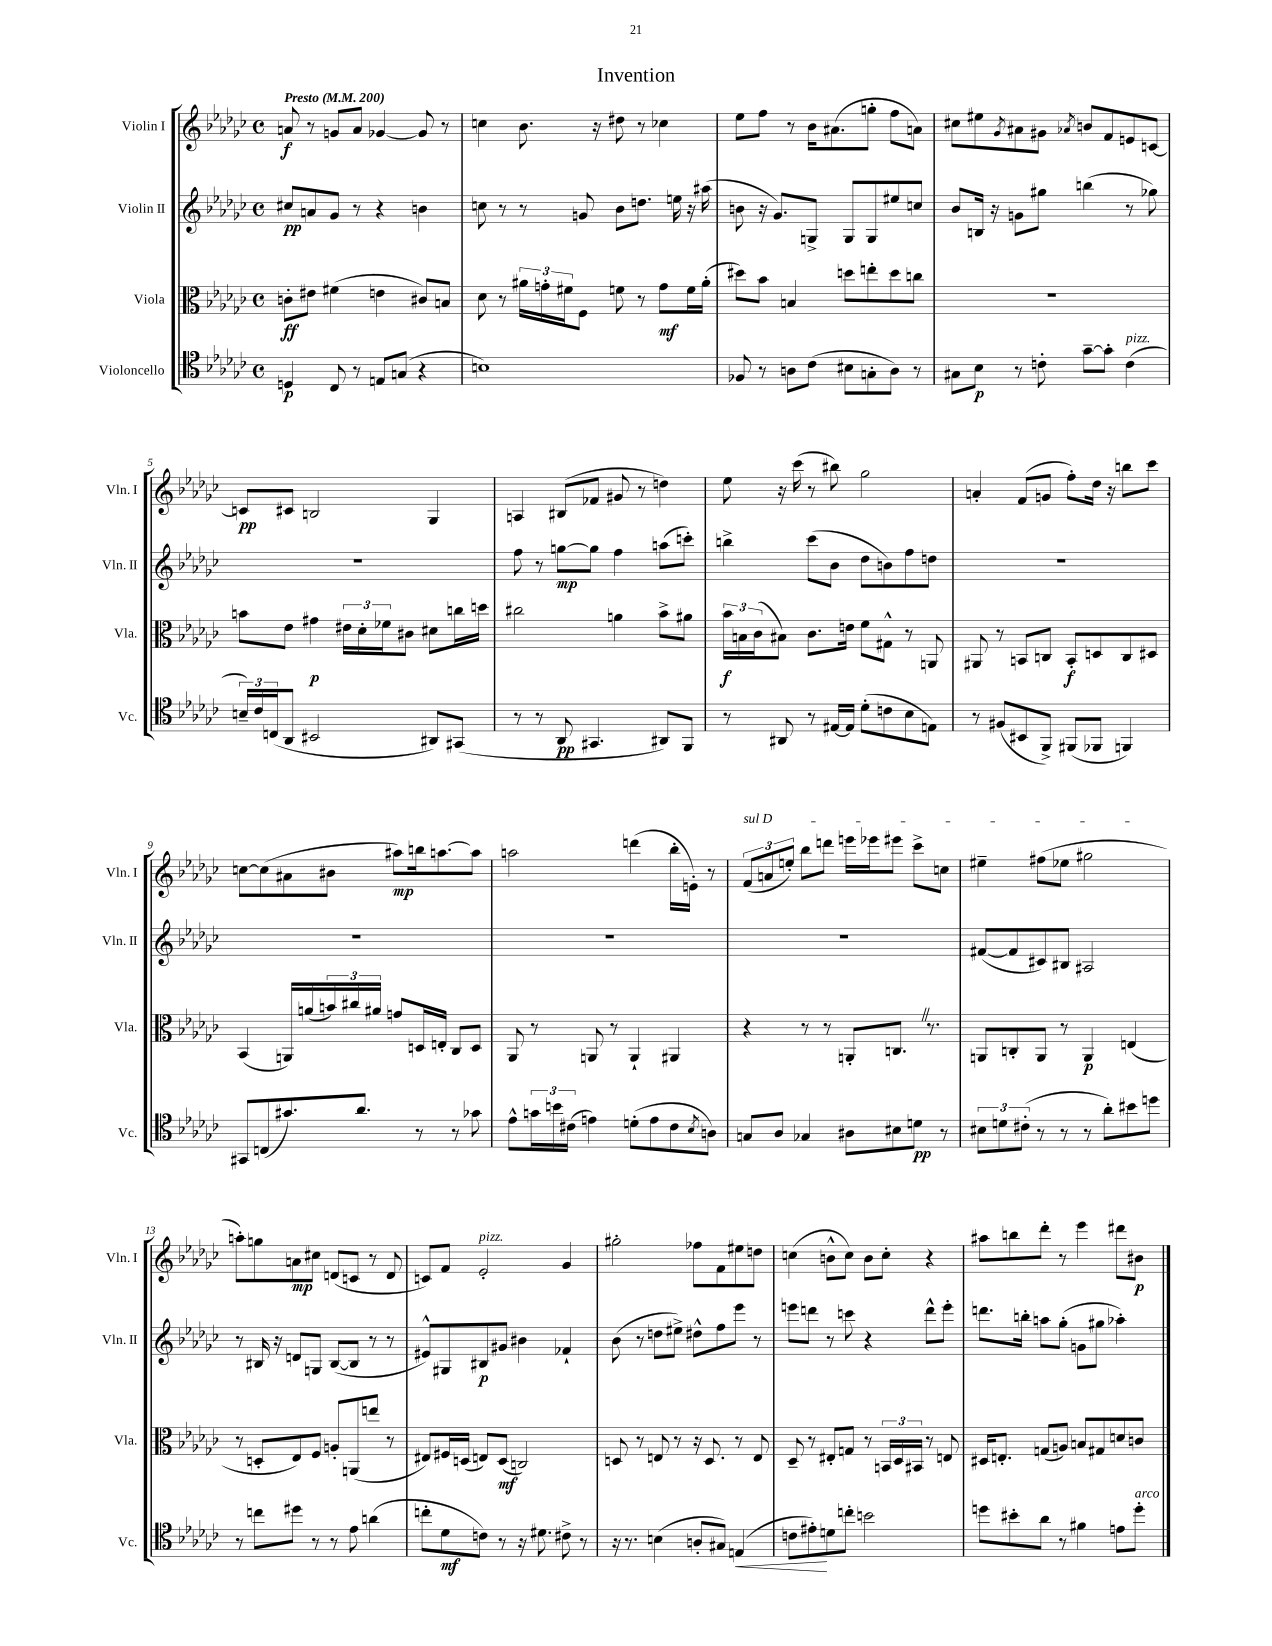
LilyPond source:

\header { title = "Invention" }
<<
\new StaffGroup <<
\new Staff = "s0" \with { instrumentName = "Violin I" shortInstrumentName = "Vln. I" } {
    \clef treble \key ges \major \defaultTimeSignature \time 4/4 \tempo "Presto" 4 = 200
    a'8\f r8 g'8 a'8 ges'4~ ges'8 r8 |
    c''4 bes'8. r16 dis''8 r8 ces''4 |
    ees''8 f''8 r8 bes'16 ais'8.( g''8-. f''8 a'8) |
    cis''8 eis''8 \acciaccatura { ges'8 } ais'8 gis'8 \acciaccatura { aes'8 } b'8 f'8 e'8 c'8~ |
    c'8\pp cis'8 b2 ges4 |
    a4 bis8( fes'8 gis'8 r8 d''4) |
    ees''8 r16 ces'''16( r8 bis''8) ges''2 |
    a'4-. f'8( g'8 f''8-.) des''16 r16 b''8 ces'''8 |
    c''8~ c''8( ais'8 bis'8 ais''8\mp) b''16 a''8.~ a''8 |
    a''2 d'''4( bes''16-. e'16-.) r8 |
    \tuplet 3/2 { \once \override TextSpanner.bound-details.left.text = \markup { \italic "sul D" } f'8\startTextSpan( a'8 e''8-.) } bes''8 d'''8 e'''16 ees'''16 eis'''8 ces'''8-> c''8 |
    eis''4-- fis''8( ees''8 gis''2\stopTextSpan |
    a''8-.) g''8 a'8\mp cis''8 d'8( c'8 r8 d'8 |
    c'8) f'8 ees'2-.^\markup { \italic "pizz." } ges'4 |
    gis''2-. fes''8 f'8 eis''8 d''8 |
    c''4( b'8-^ c''8) b'8 c''8-. r4 |
    ais''8 b''8 des'''8-. r8 ees'''4 dis'''8 bis'8\p \bar "|." |
}
\new Staff = "s1" \with { instrumentName = "Violin II" shortInstrumentName = "Vln. II" } {
    \clef treble \key ges \major \defaultTimeSignature \time 4/4
    cis''8\pp a'8 ges'8 r8 r4 b'4 |
    c''8 r8 r8 g'8 bes'8 d''8. e''16 r16 ais''16( |
    b'8 r16 ges'8.) g8-> g8 g8 eis''8 c''8 |
    bes'8 b16 r16 g'8 gis''8 b''4( r8 ges''8) |
    R1 |
    f''8 r8 g''8~\mp g''8 f''4 a''8( c'''8-.) |
    b''4-> ces'''8( bes'8 des''8 b'8) f''8 d''8 |
    R1 |
    R1 |
    R1 |
    R1 |
    fis'8~( fis'8 cis'8) bis8 ais2 |
    r8 bis16 r16 d'8 g8 bis8~( bis8 r8 r8 |
    eis'8-^) gis8 bis8\p gis'8 bis'4 fes'4-! |
    bes'8( r8 d''8 eis''8->) dis''8-^ f''8 ees'''8 r8 |
    e'''8 d'''8 r8 c'''8 r4 d'''8-^ e'''8-. |
    d'''8. b''16-. a''8 ges''8-.( g'8 gis''8 aes''4-.) \bar "|." |
}
\new Staff = "s2" \with { instrumentName = "Viola" shortInstrumentName = "Vla." } {
    \clef alto \key ges \major \defaultTimeSignature \time 4/4
    c'8-.\ff eis'8 fis'4( e'4 cis'8) b8 |
    des'8 r8 \tuplet 3/2 { ais'16 g'16-. fis'16 } f8 f'8 r8 g'8\mf f'16 ais'16-.( |
    dis''8) bes'8 b4 d''8 e''8-. d''8 c''8 |
    r1 |
    b'8 ees'8 gis'4\p \tuplet 3/2 { eis'16 des'16-. fes'16 } cis'8 dis'8 c''16 d''16 |
    cis''2 a'4 bes'8-> ais'8 |
    \tuplet 3/2 { bes'16\f b16 ces'16( } bis8) ces'8. e'16 f'8 gis8-^ r8 a,8 |
    ais,8 r8 b,8 c8 b,8-.\f d8 c8 dis8 |
    bes,4( a,16) a'16( \tuplet 3/2 { b'16) cis''16 ais'16 } g'8 d16 e16-. ces8 d8 |
    aes,8 r8 a,8 r8 a,4-! ais,4 |
    r4 r8 r8 a,8-. c8. \once \override BreathingSign.text = \markup { \musicglyph "scripts.caesura.straight" } \breathe r8. |
    a,8 c8-. a,8 r8 a,4\p e4( |
    r8 d8-. ees8) f8 a8-. a,8( e''8 r8 |
    eis8) fis16 d16( e8) d8\mf( c2) |
    d8 r8 e8 r8 r16 d8. r8 e8 |
    des8-- r8 eis8-. g8 r8 \tuplet 3/2 { b,16 des16 bis,16 } r8 e8 |
    dis16 e8.-. g8( a8) b8 gis8 d'8 c'8 \bar "|." |
}
\new Staff = "s3" \with { instrumentName = "Violoncello" shortInstrumentName = "Vc." } {
    \clef tenor \key ges \major \defaultTimeSignature \time 4/4
    d4\p ces8 r8 e8 g8( r4 |
    b1) |
    fes8 r8 a8 ces'8( bis8 g8-. a8) r8 |
    gis8 bes8\p r8 c'8-. ges'8~-- ges'8-. c'4^\markup { \italic "pizz." }( |
    \tuplet 3/2 { b16--) ces'16 c16( } aes,8 bis,2 ais,8) gis,8( |
    r8 r8 aes,8\pp gis,4. ais,8) f,8 |
    r8 ais,8 r8 eis16~ eis16 des'8-.( c'8 bes8 e8) |
    r8 fis8( bis,8 f,8->) fis,8( fes,8 f,4) |
    gis,8 c8( gis'8.) aes'8. r8 r8 ges'8 |
    ees'8-^ \tuplet 3/2 { g'16 b'16 cis'16( } e'4) d'8-.( e'8 cis'8 \acciaccatura { bes8 } a8) |
    g8 aes8 ges4 ais8 bis8 d'8\pp r8 |
    \tuplet 3/2 { bis8 d'8 cis'8-.( } r8 r8 r8 aes'8-.) bis'8 d''8 |
    r8 c''8 dis''8 r8 r8 ees'8 a'4( |
    c''8-. des'8\mf c'8) r8 r16 dis'8. cis'8-> r8 |
    r16 r8. b4( a8-. gis8) e4\<( |
    c'8 eis'8-.\!) d'8 c''8-. b'2 |
    d''8 bis'8-. aes'8 r8 fis'4 e'8 d''8-.^\markup { \italic "arco" } \bar "|." |
}
>>
>>
